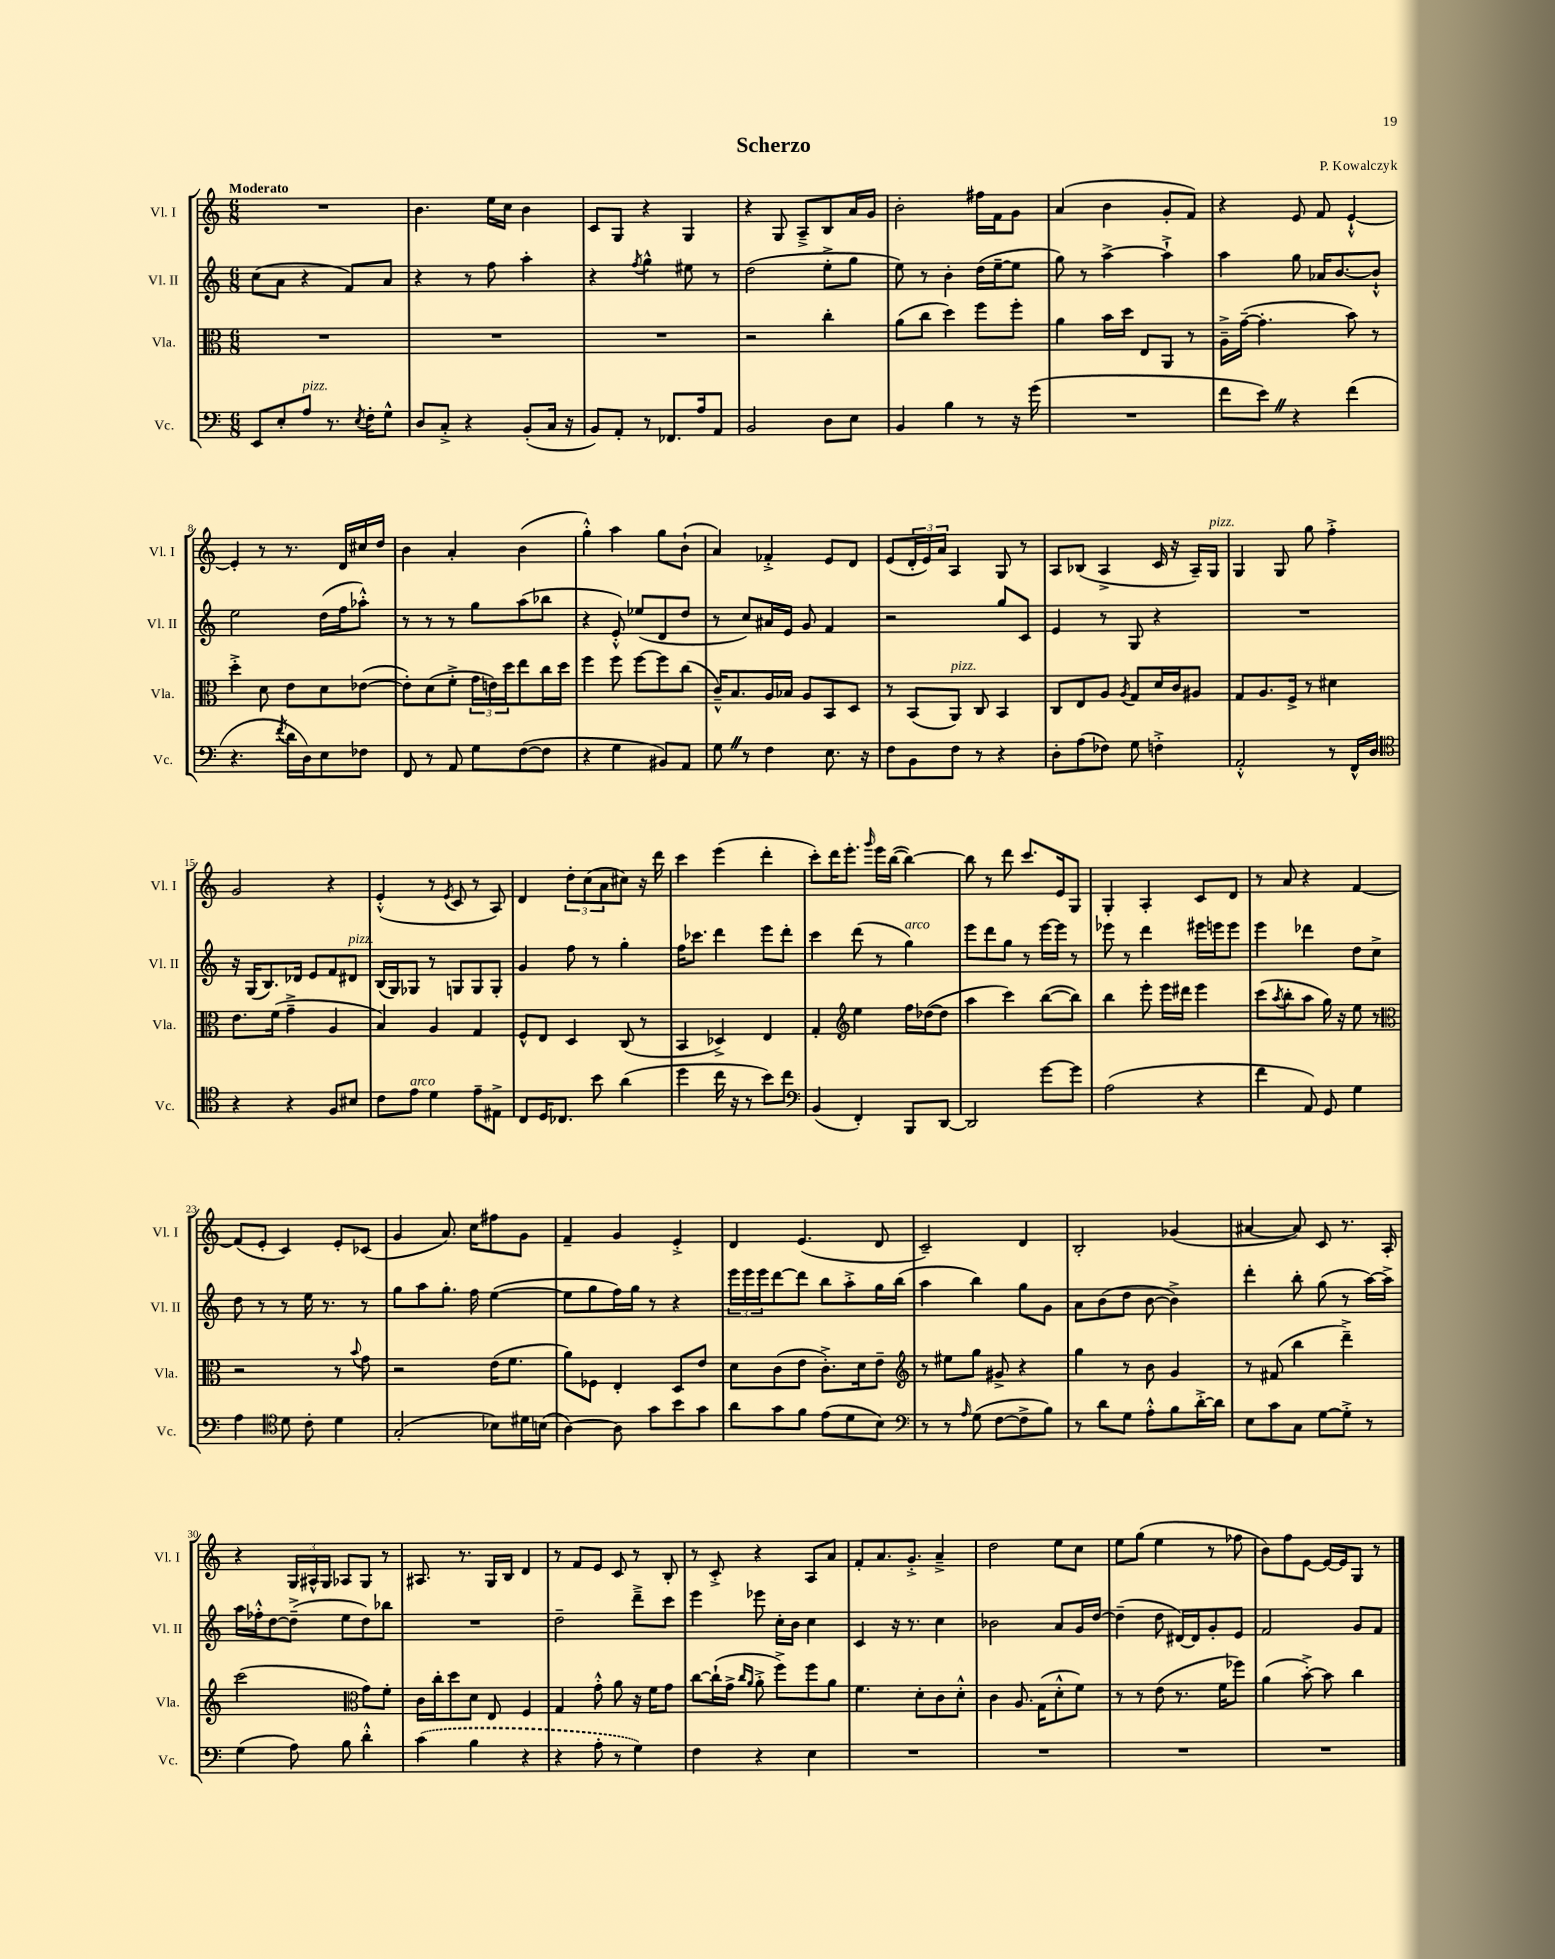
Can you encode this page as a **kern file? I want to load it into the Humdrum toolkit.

**kern	**kern	**kern	**kern
*staff4	*staff3	*staff2	*staff1
*clefF4	*clefC3	*clefG2	*clefG2
*k[]	*k[]	*k[]	*k[]
*M6/8	*M6/8	*M6/8	*M6/8
8EE/L	2.r	(8cc\L	2.r
8E'/	.	8a\J	.
8A/J	.	4r	.
8.r	.	.	.
.	.	8f/L)	.
8qE/	.	.	.
16F'\LK	.	.	.
8G^^\J	.	8a/J	.
=	=	=	=
8D/L	2.r	4r	4.b\
8C'^/J	.	.	.
4r	.	8r	.
.	.	8ff\	16ee\LL
.	.	.	16cc\JJ
(8BB'/L	.	4aa'\	4b\
16C/Jk	.	.	.
16r	.	.	.
=	=	=	=
8BB/L)	2.r	4r	8c/L
8AA'/J	.	.	8G/J
.	.	8qff/	.
8r	.	4gg^^\	4r
8.FF-/L	.	.	.
.	.	8ee#\	4G/
16A/k	.	.	.
8AA/J	.	8r	.
=	=	=	=
2BB/	2r	(2dd\	4r
.	.	.	8G/
.	.	.	8A~^/L
8D\L	4cc'\	8ee'^\L	8B/
8E\J	.	8gg\J	16a/L
.	.	.	16g/JJ
=	=	=	=
4BB/	(8a\L	8ee\)	2b'\
.	8cc\J	8r	.
4B\	4dd\)	4b'\	.
8r	8ff\L	(16dd\LL	16ff#\LL
.	.	[16ee~\J	16f\J
16r	8ff'\J	8ee\]J	8g\J
(16g\	.	.	.
=	=	=	=
2.r	4a\	8gg\)	(4a/
.	.	8r	.
.	16b\LL	[4aa^\	4b\
.	16dd\JJ	.	.
.	8E/L	.	.
.	8AA/J	4aa`^\]	8g'/L
.	8r	.	8f/J)
=	=	=	=
8f\L	16A~^\LL	4aa\	4r
.	([16g~\JJ	.	.
8e\J)	4.g'\]	.	.
4r	.	8gg\	8e/
.	.	16a-/LK	8f/
.	.	[8.b/	.
(4f\	8b\)	.	[4e`^^/
.	8r	8b`^^/]J	.
=	=	=	=
4.r	4dd'^\	2ee\	4e'/]
.	8d\	.	8r
8qf/	.	.	.
16d\LL	8e\L	.	8.r
16D\J)	.	.	.
8E\	8d\	(16dd\LL	.
.	.	16ff\J	16d/LL
8F-\J	([8e-\J	8aa-'^^\J)	16cc#/
.	.	.	16dd/JJ
=	=	=	=
8FF/	8e-'\]L)	8r	4b\
8r	(8d\	8r	.
8AA/	8f'^\J	8r	4a'/
8G\L	24g\LL	8gg\L	.
.	24e\)	.	.
.	24dd\J	.	.
([8F\	8ee\	(8aa\	(4b\
8F\]J	16cc\L	8bb-\J	.
.	16dd\JJ	.	.
=	=	=	=
4r	4ff\	4r	4gg'^^\)
4G\	8ff\	8e'^^/)	4aa\
.	[8ff\L	(8ee-/L	.
8BB#/L)	8ff\]	8d/	8gg\L
8AA/J	(8cc\J	8dd/J	(8b`\J
=	=	=	=
8G\	16c~^^/LK)	8r	4a/)
.	8.B/	.	.
8r	.	8cc/L)	.
4F\	16A/L	16a#/L	4f-'^/
.	16B-/JJ	16e/JJ	.
.	8A/L	8g/	.
8.E\	8BB/	4f/	8e/L
.	8D/J	.	8d/J
16r	.	.	.
=	=	=	=
8F\L	8r	2r	(8e/L
8BB\	(8BB/L	.	24d'/L
.	.	.	24e/)
.	.	.	24a/JJ
8F\J	8AA/J)	.	4A/
8r	8C/	.	.
4r	4BB/	8gg/L	8G/
.	.	8c/J	8r
=	=	=	=
8D'\L	8C/L	4e/	8A/L
(8A\	8E/	.	(8B-/J
8F-\J)	8A/J	8r	4A^/
.	8qA/	.	.
8G\	8G/L	8G/	.
4F'^\	16d/L	4r	16c/
.	16c/J	.	16r
.	8A#/J	.	16A~/LL)
.	.	.	16G/JJ
=	=	=	=
2AA'^^/	8G/L	2.r	4G/
.	8.A/	.	.
.	.	.	8G/
.	16F^/Jk	.	.
.	8r	.	8gg\
8r	4d#\	.	4ff'^\
16FF^^/LL	.	.	.
16D/JJ	.	.	.
=	=	=	=
*clefC4	*	*	*
4r	8.e\L	16r	2g/
.	.	(16G/LK	.
.	.	8.B/)	.
.	(16f\Jk	.	.
4r	4g~^\	.	.
.	.	16d-/Jk	.
.	.	8e/L	.
8F/L	4A/	8f/	4r
8B#/J	.	8d#/J	.
=	=	=	=
8c\L	4B/)	(16B/LL	(4e'^^/
.	.	16G/J)	.
8e\J	.	8G-/J	.
4d\	4A/	8r	8r
.	.	.	8qe/
.	.	8G/L	8c/
8e~\L	4G/	8G/	8r
8E#^\J	.	8G'/J	8A/)
=	=	=	=
8C/L	8F^^/L	4g/	4d/
16D/K	8E/J	.	.
8.C-/J	.	.	.
.	4D/	8ff\	12dd'\L
.	.	.	(12cc\
8b\	.	8r	.
.	.	.	12a\
(4a\	(8C/	4gg'\	8cc#\J)
.	8r	.	16r
.	.	.	16ddd\
=	=	=	=
4dd\	4BB/	16ff\LK	4ccc\
.	.	8.ccc-\J	.
16cc\	4D-^/)	4ddd\	(4eee\
16r	.	.	.
8r	.	.	.
8b\L)	4E/	8eee\L	4ddd'\
8cc\J	.	8ddd'\J	.
=	=	=	=
*clefF4	*	*	*
(4BB/	4G'/	4ccc\	8ccc'\L)
.	.	.	16ddd\K
.	.	.	8.eee'\J
*	*clefG2	*	*
4FF'/)	4ee\	(8ddd\	.
.	.	.	16qqggg/
.	.	8r	16eee\LL
.	.	.	([16bb\JJ
8BBB/L	16ff\LL	4gg\)	4bb\_)
.	([16dd-\J	.	.
[8DD/J	8dd-\]J	.	.
=	=	=	=
2DD/]	4aa\	8eee\L	8bb\]
.	.	8ddd\	8r
.	4ccc\)	8gg\J	8ddd\
.	.	8r	8.ccc/L
[8g\L	([8bb\L	[16eee\LL	.
.	.	16eee\]JJ	16e/k
8g\]J	8bb\]J)	8r	8G/J
=	=	=	=
(2A\	4bb\	8eee-\	4G'/
.	.	8r	.
.	8eee'\	4ddd\	4A'/
.	16eee\LL	.	.
.	16ddd#\JJ	.	.
4r	4eee\	16eee#\LL	8c/L
.	.	16eee\J	.
.	.	8eee\J	8d/J
=	=	=	=
4f\	(8ccc\L	4eee\	8r
.	8qaa/	.	.
.	8bb'\	.	8a/
8AA/)	8aa\J	4ddd-\	4r
8GG/	16gg\)	.	.
.	16r	.	.
4G\	8ee\	8dd\L	[4f/
.	8r	8cc^\J	.
=	=	=	=
*	*clefC3	*	*
4A\	2r	8dd\	(8f/]L
.	.	8r	8e'/J
*clefC4	*	*	*
8d\	.	8r	4c/)
8c'\	.	16ee\	.
.	.	8.r	.
4d\	8r	.	8e'/L
.	8qqb/	.	.
.	8g\	8r	(8c-/J
=	=	=	=
(2G'/	2r	8gg\L	4g/
.	.	8aa\	.
.	.	8.gg'\J	8.a/)
.	.	16ff\	16cc\LK
8B-\L)	(16e\LK	([4ee\	8ff#\
.	8.f\J	.	.
16d#\L	.	.	8g\J
(16B\JJ	.	.	.
=	=	=	=
[4A\)	8a\L)	8ee\]L	4f~/
.	8F-\J	8gg\	.
8A\]	4E'/	16ff\L)	4g/
.	.	16gg\JJ	.
8g\L	.	8r	.
8b\	8D/L	4r	4e'^/
8g\J	8e/J	.	.
=	=	=	=
8a\L	8d\L	24eee\LL	4d/
.	.	24eee\	.
.	.	24eee\J	.
8g\	(8c\	[8ddd\	.
8f\J	8e\J	8ddd\]J	(4.e/
(8e\L	8.c'^\L)	8bb\L	.
8d\	.	8aa'^\	.
.	16d\k	.	.
8B\J)	8e~\J	16gg\L	8d/
.	.	(16bb\JJ	.
=	=	=	=
*clefF4	*clefG2	*	*
8r	8r	4aa\	2c~/)
8r	8ee#\L	.	.
16qqA/	.	.	.
(8G\	8gg\J	4bb\)	.
[8F\L	8g#^/	.	.
8F^\]	4r	8gg\L	4d/
8B\J)	.	8g\J	.
=	=	=	=
8r	4gg\	8a\L	2B'/
8d\L	.	(8b\	.
8G\J	8r	8dd\J	.
8A'^^\L	8b\	[8b\	.
8B\	4g/	4b^\])	(4g-/
[16d'^\L	.	.	.
16d\]JJ	.	.	.
=	=	=	=
8E\L	8r	4ddd'\	[4a#/
8c\	(8f#/	.	.
8C\J	4bb\	8bb'\	8a#/])
[8G\L	.	(8gg\	8c/
8G'^\]J	4ddd~^\)	8r	8.r
8r	.	[16aa\LL)	.
.	.	16aa^\]JJ	16A'/
=	=	=	=
(4G\	(2ccc\	16aa\LL	4r
.	.	16ff-'^^\J	.
.	.	[8dd\	.
8A\)	.	(8dd~^\]J	24G/LL
.	.	.	24A#^^/
.	.	.	24G/JJ
8B\	.	8ee\L	8A-/L
*	*clefC3	*	*
4d'^^\	8g\L)	8dd\)	8G/J
.	8f'\J	8bb-\J	8r
=	=	=	=
(4c\	16c\LL	2.r	8.A#/
.	16cc'\J	.	.
.	8dd\	.	.
.	.	.	8.r
4B\	8d\J	.	.
.	8E/	.	16G/LL
.	.	.	16B/JJ
4r	4F/	.	4d/
=	=	=	=
4r	4G/	2dd~\	8r
.	.	.	8f/L
8A'\	8g'^^\	.	8e/J
8r	8a\	.	8c/
4G\)	16r	8ddd~^\L	8r
.	16f\LK	.	.
.	8g\J	8ccc\J	8B'/
=	=	=	=
4F\	[8cc\L	4eee\	8r
.	(16cc`\]L	.	8c'^/
.	16g^\JJ	.	.
.	16qqcc/LL	.	.
.	16qqa/JJ	.	.
4r	8a'^\	8eee-\	4r
.	8ff^\L)	16cc'\LL	.
.	.	16b\JJ	.
4E\	8ff\	4cc\	8A/L
.	8a\J	.	8a/J
=	=	=	=
2.r	4.f\	4c/	8f'/L
.	.	.	8.a/
.	.	16r	.
.	.	8.r	8.g'^/J
.	8d'\L	.	.
.	8c\	4cc\	4a~^/
.	8d'^^\J	.	.
=	=	=	=
2.r	4c\	2b-\	2dd\
.	8.A/	.	.
.	(16G\LK	.	.
.	8d'^^\	8a/L	8ee\L
.	8f\J)	16g/L	8cc\J
.	.	[16dd/JJ	.
=	=	=	=
2.r	8r	(4dd~\]	8ee\L
.	8r	.	(8gg\J
.	(8e\	8dd\	4ee\
.	8.r	[16d#/LL)	.
.	.	16d#/]J	.
.	.	8g'/	8r
.	16f\LK	.	.
.	8ff-\J)	8e/J	8ff-\
=	=	=	=
2.r	(4a\	2f/	8b\L)
.	.	.	8ff\
.	[8b'^\)	.	[8e\J
.	8b\]	.	16e/_LL
.	.	.	16e/]J
.	4cc\	8g/L	8G/J
.	.	8f/J	8r
==	==	==	==
*-	*-	*-	*-
